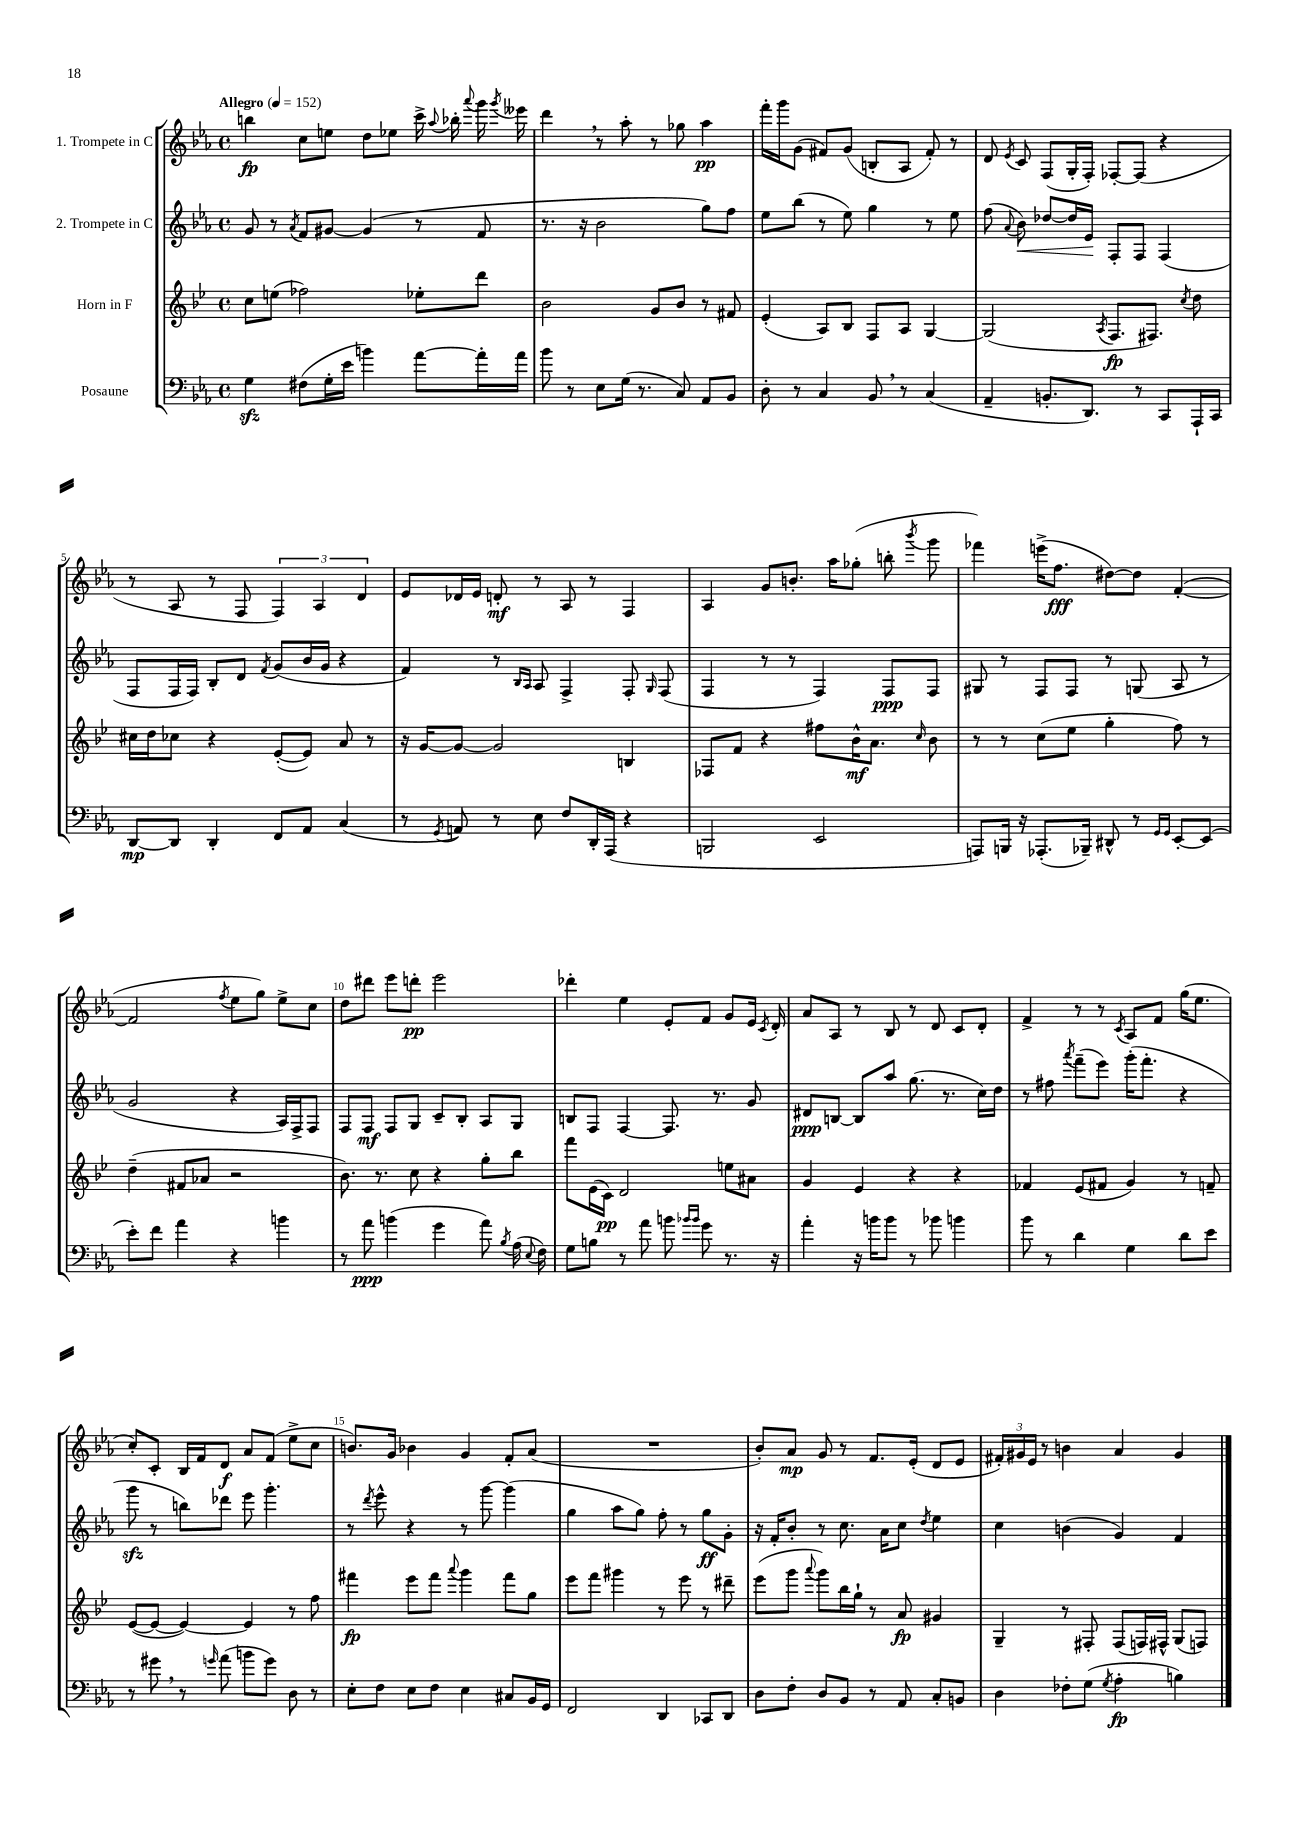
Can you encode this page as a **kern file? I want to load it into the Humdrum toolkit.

**kern	**kern	**kern	**kern
*staff4	*staff3	*staff2	*staff1
*clefF4	*clefG2	*clefG2	*clefG2
*k[b-e-a-]	*k[b-e-]	*k[b-e-a-]	*k[b-e-a-]
*M4/4	*M4/4	*M4/4	*M4/4
*met(c)	*met(c)	*met(c)	*met(c)
*MM152	*MM152	*MM152	*MM152
4G	8cc	8g	4bb
.	(8ee	8r	.
.	.	8qa-	.
(8F#	2ff-)	8f	8cc
16G'	.	[8g#	8ee
16e-	.	.	.
4b)	.	(4g#]	8dd
.	.	.	8ee-
[8a-	8ee-'	8r	16ccc^
.	.	.	8qqaa-
.	.	.	16bb-'
.	.	.	8qqaaa-
16a-']	8ddd	8f	16ggg
.	.	.	8qggg
16a-	.	.	16eee--
=	=	=	=
8b-	2b-	8.r	4ddd
8r	.	.	.
.	.	16r	.
8E-	.	2b-	8r
(16G	.	.	8aa-'
8.r	.	.	.
.	8g	.	8r
8C)	8b-	.	8gg-
8AA-	8r	8gg)	4aa-
8BB-	8f#	8ff	.
=	=	=	=
8D'	(4e-'	8ee-	16fff'
.	.	.	16ggg
8r	.	(8bb-	(8g
4C	8A)	8r	8f#)
.	8B-	8ee-)	(8g
8BB-	8F	4gg	8B'
8r	8A	.	8A-
(4C	[4G	8r	8f#')
.	.	8ee-	8r
=	=	=	=
4AA-~	(2G]	(8ff	8d
.	.	8qqa-	8qe-
.	.	8b-)	8c
8.BB'	.	[8dd-	(8F
.	.	16dd-]	16G'
8.DD)	.	16e-	16F')
.	8qA	.	.
.	8.F	8F'	[8F-'
8r	.	8F	(8F-]
.	8.F#)	.	.
8CC	.	(4F	4r
.	8qcc	.	.
16AAA-`	8dd	.	.
16CC	.	.	.
=	=	=	=
[8DD	16cc#	8F	8r
.	16dd	.	.
8DD]	8cc-	16F	8A-
.	.	16F)	.
4DD'	4r	8B-'	8r
.	.	8d	8F
.	.	8qf	.
8FF	([8e-'	(8g	6F)
8AA-	8e-])	16b-	.
.	.	.	6A-
.	.	16g	.
(4C	8a	4r	.
.	.	.	6d
.	8r	.	.
=	=	=	=
8r	16r	4f)	8e-
.	[16g	.	.
8qGG	.	.	.
8AA)	8g_	.	16d-
.	.	.	16e-
8r	2g]	8r	8d'
.	.	16qqB-	.
.	.	16qqA-	.
8E-	.	8A-	8r
8F	.	4F^	8A-
16DD'	.	.	8r
(16AAA-	.	.	.
4r	4B	8F'	4F
.	.	16qqG	.
.	.	(8F	.
=	=	=	=
2BBB	8F-	4F	4A-
.	8f	.	.
.	4r	8r	8g
.	.	8r	8.b'
2EE-	8ff#	4F)	.
.	.	.	16aa-
.	16b-^^	.	(8gg-'
.	8.a	.	.
.	.	8F	8bb'
.	16qqcc	.	8qbbb-
.	8b-	8F	8ggg
=	=	=	=
8AAA)	8r	8G#	4fff-)
16BBB	8r	8r	.
16r	.	.	.
(8.AAA-'	(8cc	8F	(16eee^
.	.	.	8.ff
.	8ee-	8F	.
16BBB-~)	.	.	.
8DD#^^	4gg'	8r	[8dd#)
8r	.	(8G	8dd#]
16qqGG	.	.	.
16qqGG	.	.	.
[8EE-'	8ff)	8A-	([4f'
(8EE-]	8r	8r	.
=	=	=	=
8e-')	(4dd~	2g	2f]
8f	.	.	.
4a-	8f#	.	.
.	8a-	.	.
.	.	.	8qff
4r	2r	4r	8ee-
.	.	.	8gg)
4b	.	16A-)	8ee-^
.	.	16F^	.
.	.	8F	8cc
=	=	=	=
8r	8.b-)	8F	8dd
8a-	.	8F	8ddd#
.	8.r	.	.
(4b	.	8F	8eee-
.	8cc	8G	8ddd'
4g	4r	8c~	2eee-
.	.	8B-'	.
8a-)	8gg'	8A-	.
8qB-	.	.	.
(16A-	8bb-	8G	.
8qqE-	.	.	.
16F)	.	.	.
=	=	=	=
8G	8fff	8B	4ddd-'
8B	(16e-	8F	.
.	16c)	.	.
8r	2d	[4F	4ee-
8a-	.	.	.
8b	.	8.F]	8e-'
16qqb-	.	.	.
16qqb-	.	.	.
8g	.	.	8f
.	.	8.r	.
8.r	8ee	.	8g
.	8a#	8g	16e-
.	.	.	8qc
16r	.	.	16d'
=	=	=	=
4a-'	4g	8d#	8a-
.	.	[8B	8A-
16r	4e-	8B]	8r
16b	.	.	.
8b	.	8aa-	8B-
8r	4r	(8.gg	8r
8b-	.	.	8d
.	.	8.r	.
4b	4r	.	8c
.	.	16cc)	8d'
.	.	16dd	.
=	=	=	=
8b-	4f-	8r	4f^
8r	.	8ff#	.
.	.	8qaaa-	.
4d	(8e-	(8fff~	8r
.	8f#	8eee-)	8r
.	.	.	8qc
4G	4g)	(16ggg'	8A-
.	.	8.fff'	.
.	.	.	8f
8d	8r	4r	(16gg
.	.	.	8.ee-
8e-	8f~	.	.
=	=	=	=
8r	([8e-	8ggg	8cc')
8g#	8e-_	8r	8c'
8r	4e-_)	8bb)	16B-
.	.	.	16f
16qqg	.	.	.
(8a-	.	8ddd-	8d
8b	4e-]	8eee-	8a-
8g)	.	4.ggg'	(8f
8D	8r	.	8ee-^
8r	8ff	.	8cc
=	=	=	=
8E-'	4fff#	8r	8.b)
.	.	8qddd	.
8F	.	8eee-^^	.
.	.	.	16g
8E-	8eee-	4r	4b-
8F	8fff#	.	.
.	8qqaaa	.	.
4E-	4ggg	8r	4g
.	.	[8ggg	.
8C#	8fff#	(4ggg]	8f'
16BB-	8gg	.	(8a-
16GG	.	.	.
=	=	=	=
2FF	8eee-	4gg	1r
.	8fff	.	.
.	4ggg#	8aa-	.
.	.	8gg)	.
4DD	8r	8ff'	.
.	8eee-	8r	.
8CC-	8r	8gg	.
8DD	8ddd#~	8g'	.
=	=	=	=
8D	(8eee-	16r	8b-')
.	.	16f'	.
8F'	8ggg	8b-'	8a-
.	8qqaaa	.	.
8D	8ggg)	8r	8g
8BB-	16bb-	8.cc	8r
.	16gg`	.	.
8r	8r	.	8.f
.	.	16a-	.
8AA-	8a	8cc	.
.	.	.	(16e-'
.	.	8qdd	.
8C'	4g#	4ee-	8d
8BB	.	.	8e-
=	=	=	=
4D	4G~	4cc	24f#')
.	.	.	24g#
.	.	.	24e-
.	.	.	8r
8F-'	8r	(4b	4b
(8G	8F#'	.	.
8qG	.	.	.
4A-'	(8F#	4g)	4a-
.	16F)	.	.
.	16F#^^	.	.
4B)	(8G	4f	4g#
.	8F)	.	.
==	==	==	==
*-	*-	*-	*-
